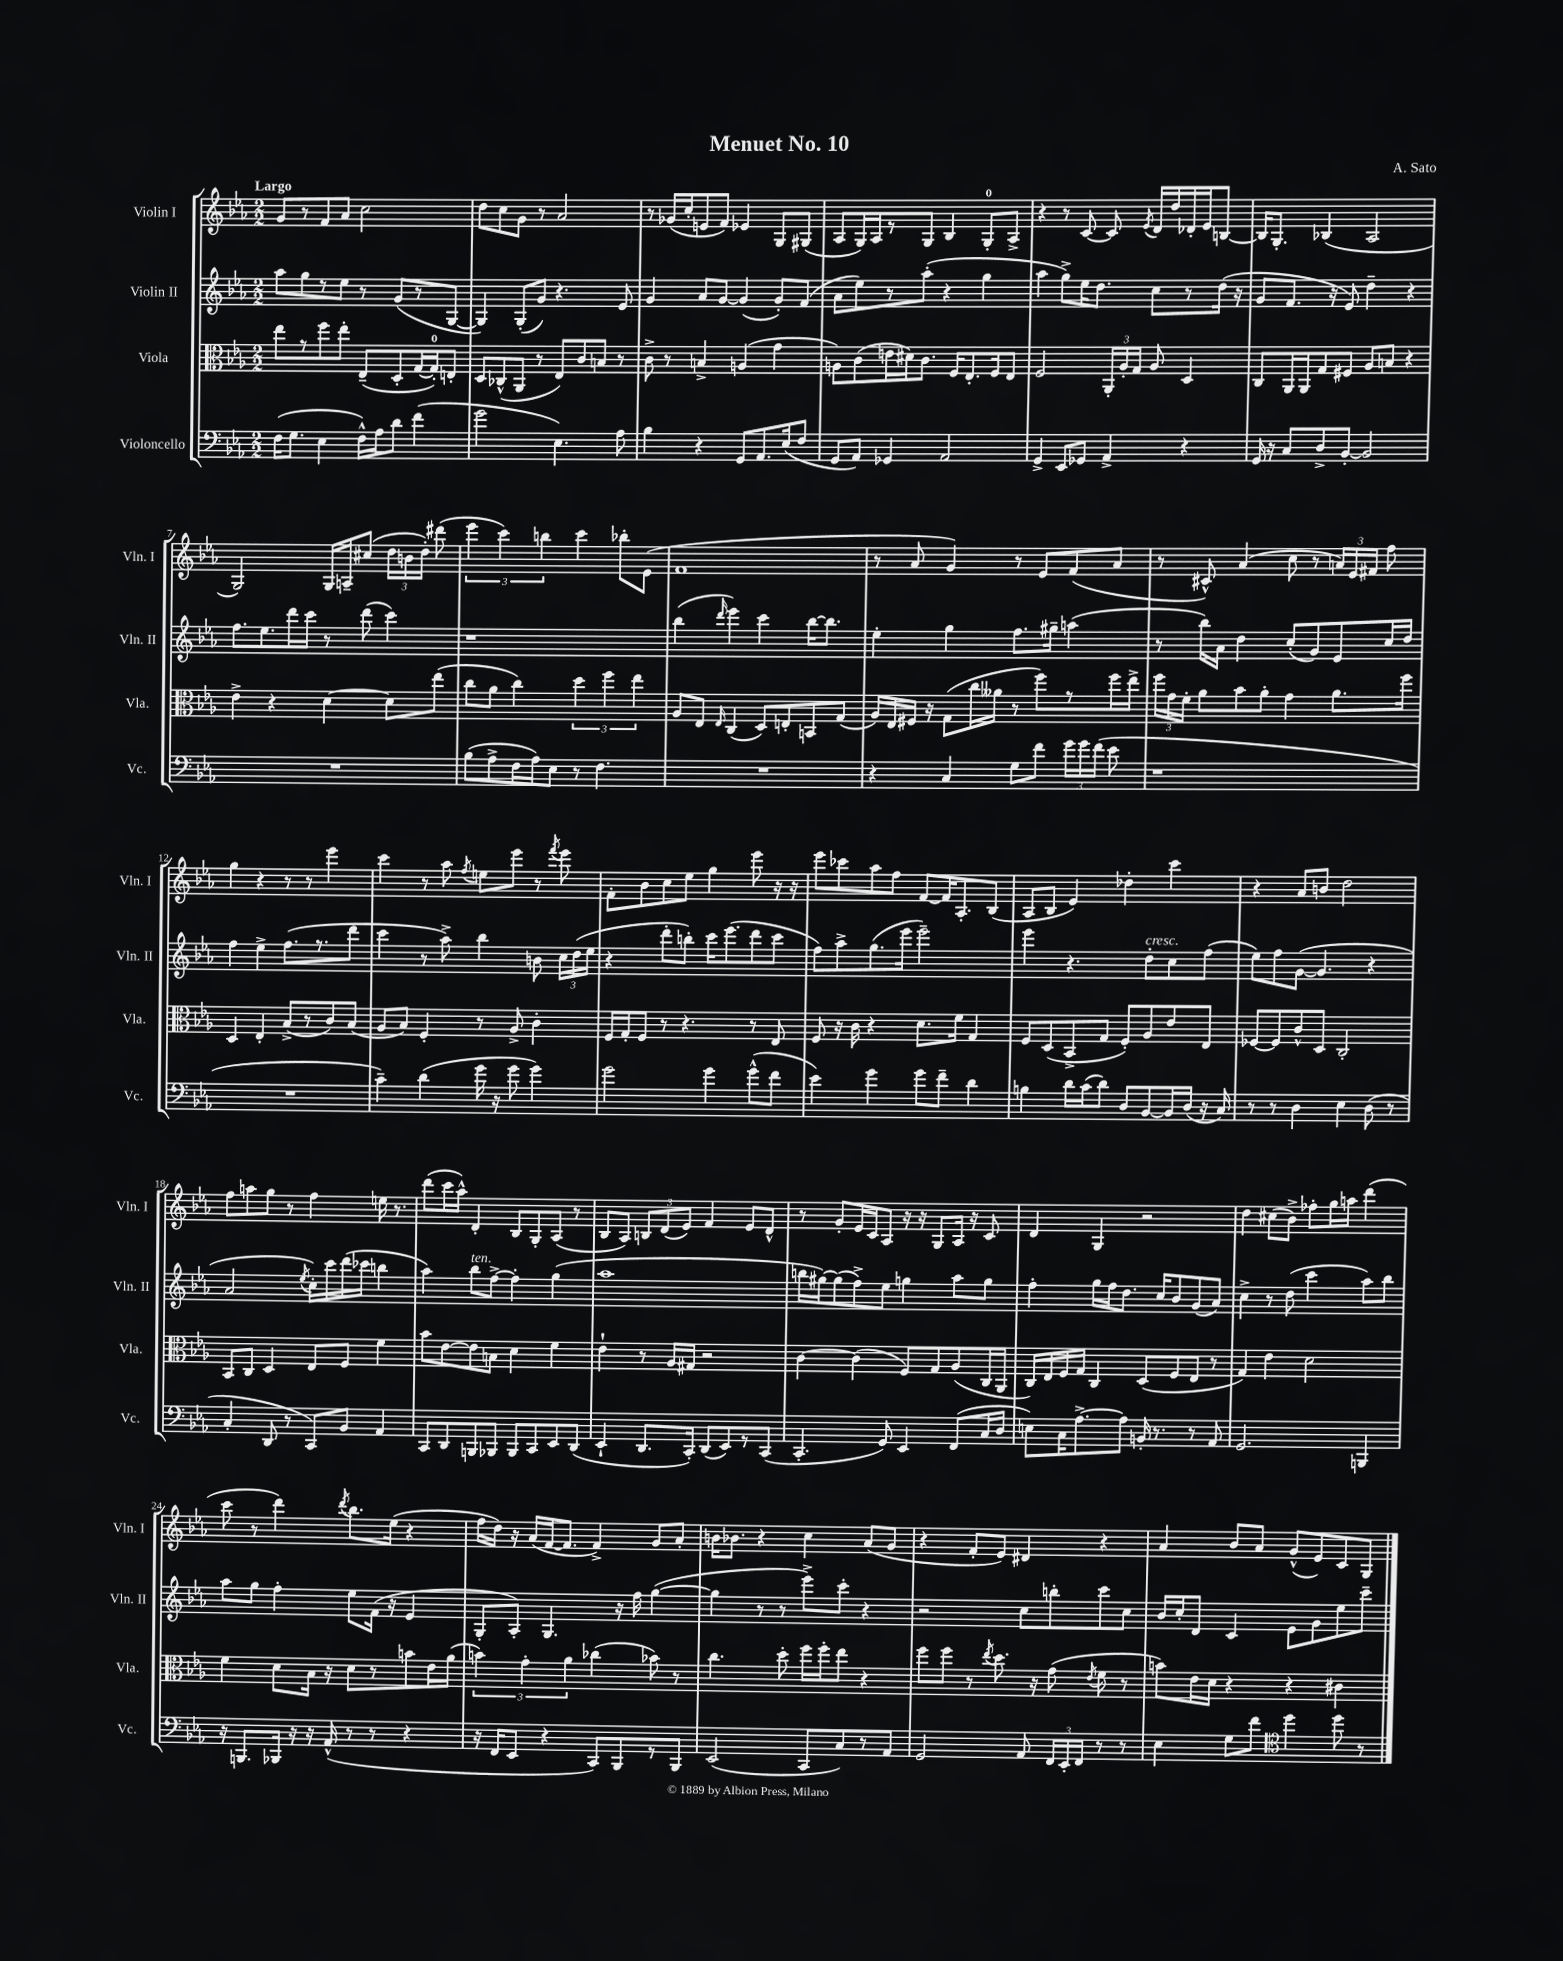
\header { title = "Menuet No. 10" composer = "A. Sato" }
<<
\new StaffGroup <<
\new Staff = "s0" \with { instrumentName = "Violin I" shortInstrumentName = "Vln. I" } {
    \clef treble \key ees \major \numericTimeSignature \time 2/2 \tempo "Largo"
    \autoBeamOff g'8[ r8 f'8 aes'8] c''2 |
    d''8[ c''8 g'8] r8 aes'2 |
    r8 ges'16[( c''16-. e'8 f'8]) ees'4 g8[ gis8]( |
    aes8[ g16) aes16 r8 g8] bes4 g8[-0-. aes8]-> |
    r4 r8 c'8~ c'8 \acciaccatura { ees'8 } d'16[ d''16 des'16-. ees'16 b8]~ |
    b16[ g8.]-. bes4( aes2 |
    g2) g16[ a16-- cis''8]( \tuplet 3/2 { d''16[ b'16 d''16]-.) } dis'''8( |
    \tuplet 3/2 { ees'''4 c'''4) b''4 } c'''4 bes''8[-. ees'8]( |
    f'1 |
    r8 aes'8 g'4) r8 ees'8[ f'8( aes'8] |
    r8 cis'8-^) aes'4( c''8 r8 \tuplet 3/2 { a'16[) ees'16 fis'16] } f''8 |
    g''4 r4 r8 r8 ees'''4 |
    c'''4 r8 aes''8 \acciaccatura { f''8 } e''8[ ees'''8] r8 \acciaccatura { f'''8 } ees'''8 |
    f'8[-. bes'8 c''8 ees''8] g''4 ees'''8 r16 r16 |
    ees'''8[ ces'''8 aes''8 f''8] f'8[~ f'16 aes8.-. bes8]( |
    aes8[ bes8] ees'4) des''4-. c'''4 |
    r4 aes'8[ b'8] d''2 |
    f''8[ a''8 g''8] r8 f''4 e''16 r8. |
    d'''8[( c'''16 aes''16]-^) d'4-. bes8[ g8-. aes8]( r8 |
    bes8[ aes8]) \tuplet 3/2 { b8[ d'8( ees'8]) } f'4 ees'8[ d'8]-^ |
    r8 g'8[-. ees'16 c'16 aes8] r16 r16 g8[ aes16] r16 c'8 |
    d'4 g4 r2 |
    d''4 cis''8[( bes'8]->) fes''8[-. g''16 a''16] d'''4( |
    c'''8 r8 d'''4) \acciaccatura { d'''8 } bes''8.[ ees''16]( r4 |
    f''16[ d''16]) r16 aes'16[( f'16~ f'8.] f'4->) g'8[ aes'8]-. |
    b'16[ bes'8.] r4 c''4 aes'8[( g'8] |
    r4 f'8[-. ees'8]) dis'4 r4 |
    aes'4 bes'8[ aes'8] g'8[-^( ees'8) c'8 g8] \bar "|." |
}
\new Staff = "s1" \with { instrumentName = "Violin II" shortInstrumentName = "Vln. II" } {
    \clef treble \key ees \major \numericTimeSignature \time 2/2
    \autoBeamOff aes''8[ g''8 r8 ees''8] r8 g'8[( r8 g8]~ |
    g4) g8[-.( g'8]) r4. ees'8 |
    g'4 aes'8[ g'8]~ g'4( g'8[-.) f'8]( |
    aes'8[ ees''8) r8 aes''8]-.( r4 g''4 |
    aes''4 g''8[->) ees''16 d''8.] c''8[ r8 d''16]( r16 |
    g'8[ f'8.] r16 ees'8) d''4-- r4 |
    f''8.[ ees''8. d'''16 c'''16] r8 d'''8( c'''4) |
    r1 |
    bes''4( \grace { d'''16 } ees'''4) c'''4 bes''16[~ bes''8.] |
    ees''4-. g''4 f''8.[ gis''16]-- a''4( |
    r8 bes''16[) aes'16] d''4 c''8[-.( g'8) ees'8 c''16 d''16] |
    f''4 ees''4-> f''8.[( r8. d'''8] |
    c'''4 r8 aes''8->) bes''4 b'8 \tuplet 3/2 { c''16[ d''16( ees''16] } |
    r4 d'''8[-. b''8]-.) c'''16[ ees'''8.( d'''8 c'''8] |
    f''8[) aes''8-> g''8.( ees'''16] ees'''2--) |
    ees'''4 r4. d''8[-.^\markup { \italic "cresc." } c''8 f''8]( |
    ees''8[) f''8 g'8]~( g'4. r4 |
    aes'2 \acciaccatura { ees''8 } c''16[-.) c'''16 d'''16( ces'''16] b''4 |
    aes''4) bes''8[^\markup { \italic "ten." } f''8]~-> f''4-. g''4( |
    aes''1 |
    b''16[ gis''16~) gis''8( f''8->) ees''8] g''4 aes''8[ g''8] |
    f''4-. g''16[ f''16 d''8.] c''16[ bes'8 g'8( aes'8]) |
    c''4-> r8 d''8( c'''4 aes''8[) bes''8] |
    aes''8[ g''8] f''4-. ees''8[ f'16]( r16 ees'4 |
    g8[-. aes8]-.) g4. r16 f''16 g''4~( |
    g''4 r8 r8 ees'''8[->) c'''8]-. r4 |
    r2 c''8[ b''8-. c'''8 c''8] |
    bes'16[ c''16-. d'8] c'4 ees'8[ g'8 ees''8 c'''8]-- \bar "|." |
}
\new Staff = "s2" \with { instrumentName = "Viola" shortInstrumentName = "Vla." } {
    \clef alto \key ees \major \numericTimeSignature \time 2/2
    \autoBeamOff ees''8[ r8 f''8 ees''8]-. ees8[--( d8-. g16~ g16-0-.) e8]-. |
    d8[ ces8-^( aes,8] r8 ees8[) c'8 b8] r8 |
    c'8-> r8 b4-> a4( g'4 |
    a8[) c'8( e'16 dis'16) c'8.] f16[ ees8.-. f16 ees8] |
    f2 \tuplet 3/2 { aes,16[-. aes16-. g16] } aes8 d4 |
    c8[ aes,16 aes,16 g8 fis8] aes8[ b8] r4 |
    ees'4-> r4 d'4~ d'8[ ees''8]( |
    c''8[ aes'8] c''4) \tuplet 3/2 { d''4 f''4 ees''4 } |
    aes8[ ees8] \grace { ees16 } c4( d8[) e8-. b,8 g8]( |
    aes16[) ees16 fis16] r16 g8[( c''16 aeses'16] r8 f''8[) r8 f''16 ees''16]-> |
    \tuplet 3/2 { f''16[ g'16 f'16]-. } aes'8[ bes'8 aes'8]-. g'4 aes'8.[ f''16] |
    d4 ees4-. bes8[->( r8 c'8) bes8]( |
    aes8[ bes8]) f4-. r8 aes8-> c'4-. |
    f16[ g16-. f8] r8 r4. r8 ees8 |
    f8 r16 c'16 r4 d'8.[ f'16] g4 |
    f8[ d8( bes,8-> g8] f8[-.) aes8 ees'8 ees8] |
    fes8[~ fes8 c'8-^ d8] c2-. |
    bes,8[ c8] d4 ees8[ f8] f'4 |
    bes'8[ ees'8~ ees'8 b8] d'4 f'4 |
    ees'4-! r8 aes16[ gis16] r2 |
    c'4~ c'4( f8[) g8 aes8( c16 aes,16] |
    c16[) ees16 f16 g16] c4 d8[( f8 ees8] r8 |
    g4) ees'4 d'2 |
    f'4 d'8[ bes16] r16 d'8[ r8 b'8 ees'16 aes'16]( |
    \tuplet 3/2 { b'4) g'4-. aes'4 } ces''4( bes'8) r8 |
    c''4. d''8-. f''16[ f''16-. ees''8] r4 |
    f''8[ f''8] r8 \acciaccatura { ees''8 } d''8. r16 g'8( \acciaccatura { ees'8 } f'8 r8 |
    b'8[) ees'16 d'16] r4 r4 cis'4 \bar "|." |
}
\new Staff = "s3" \with { instrumentName = "Violoncello" shortInstrumentName = "Vc." } {
    \clef bass \key ees \major \numericTimeSignature \time 2/2
    \autoBeamOff f16[( g8.] ees4 f16[-^) aes16 d'8] f'4( |
    g'2 ees4.) aes8 |
    bes4 r4 g,8[ aes,8. ees16( f8] |
    g,8[ aes,8]) ges,4 aes,2 |
    g,4-> ees,8[ ges,8] aes,4-> r4 |
    g,16 r16 c8[ d8-> bes,8]~-. bes,2 |
    R1 |
    bes8[( aes8-> f16 aes16) ees8] r8 f4. |
    R1 |
    r4 c4 g8[ f'8] \tuplet 3/2 { g'16[ g'16 f'16]( } ees'8 |
    r1 |
    R1 |
    c'4--) d'4( g'16 r16 g'8 g'4) |
    g'2 g'4 g'8[-^( f'8] |
    ees'4) g'4 g'8[ f'8]-- d'4 |
    b4 d'16[ c'16( d'8]) d8[ bes,8~ bes,16 d16]( r16 c16) |
    r8 r8 d4 ees4 d8( r8 |
    c4-. d,8 r8 c,8[) bes,8] aes,4 |
    c,8[ d,8 b,,8 bes,,8] bes,,8[ c,8 ees,8 d,8]( |
    ees,4-! d,8.[ c,16]-.) d,8[( ees,8) r8 c,8]( |
    c,4.-. g,8) ees,4 f,8[( c16 d16] |
    e8[) c16 aes8.~-> aes8] b,16-. r8. r8 aes,8 |
    g,2. b,,4 |
    r16 b,,8.[ bes,,16] r16 r16 aes,16-^( r8 r8 r4 |
    r16 f,16[ ees,8] r4 c,8[) bes,,8 r8 bes,,8] |
    ees,2( c,8[ c8) r8 aes,8] |
    g,2 aes,8 \tuplet 3/2 { f,16[ ees,16-. f,16] } r8 r8 |
    ees4 g8[ f'8] \clef tenor d''4 d''8 r8 \bar "|." |
}
>>
>>
